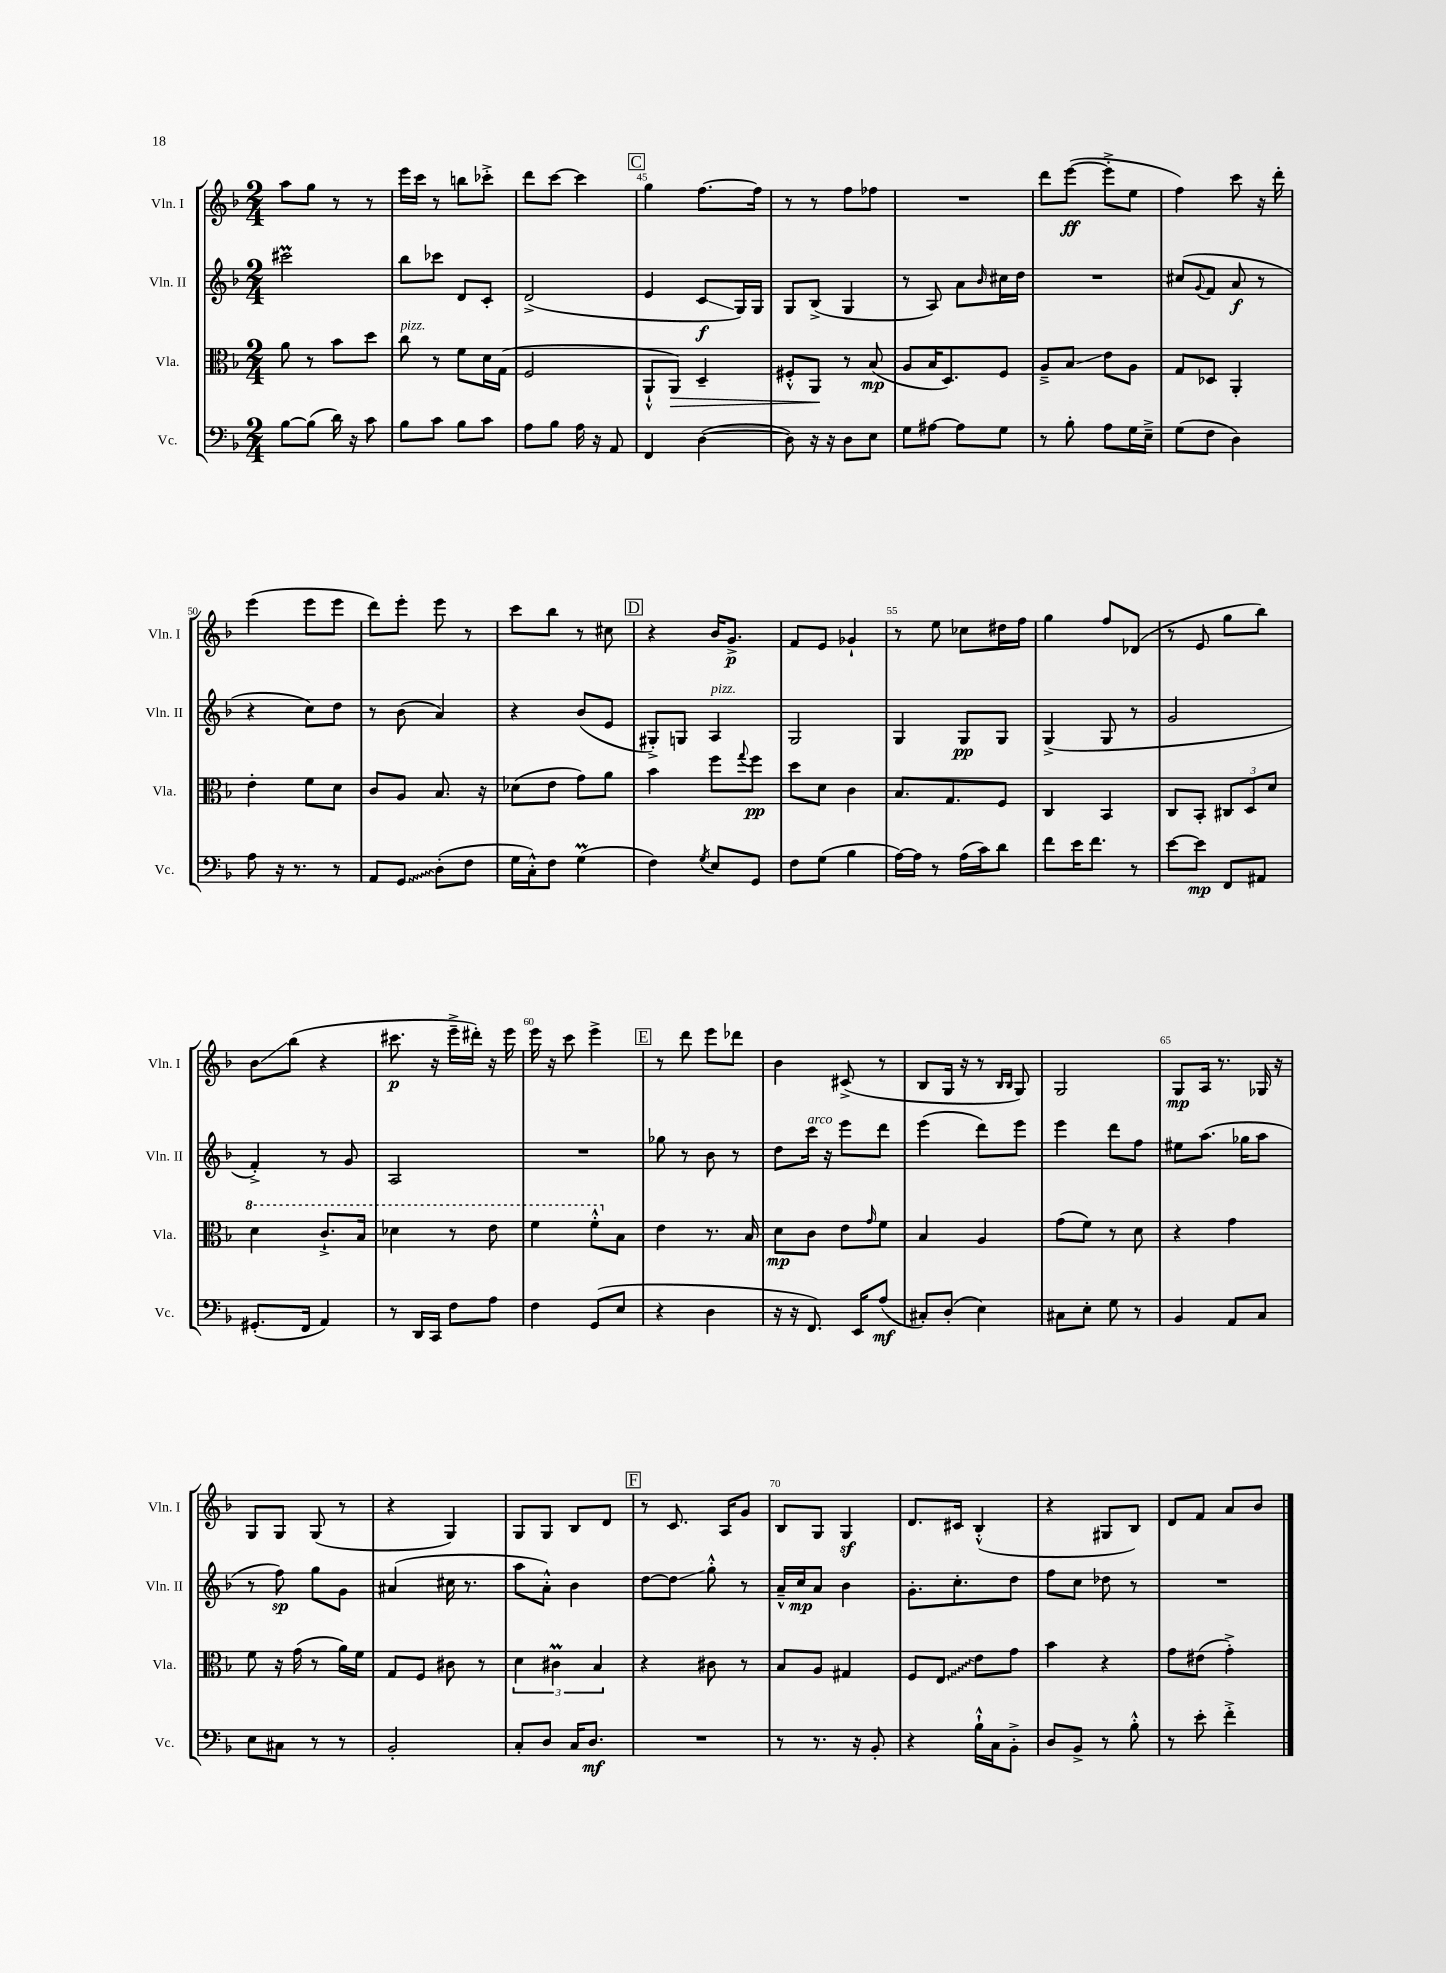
<<
\new StaffGroup <<
\new Staff = "s0" \with { instrumentName = "Vln. I" shortInstrumentName = "Vln. I" } {
    \clef treble \key f \major \numericTimeSignature \time 2/4
    a''8 g''8 r8 r8 |
    e'''16 c'''16 r8 b''8 ces'''8-.-> |
    d'''8 c'''8~ c'''4 |
    \mark \markup { \box "C" } g''4 f''8.~ f''16 |
    r8 r8 f''8 fes''8 |
    R2 |
    d'''8 e'''8~\ff( e'''8-.-> e''8 |
    f''4) c'''8 r16 d'''16-. |
    e'''4( e'''8 e'''8 |
    d'''8) e'''8-. e'''8 r8 |
    c'''8 bes''8 r8 cis''8 |
    \mark \markup { \box "D" } r4 bes'16 g'8.->\p |
    f'8 e'8 ges'4-! |
    r8 e''8 ces''8 dis''16 f''16 |
    g''4 f''8 des'8( |
    r8 e'8 g''8 bes''8) |
    bes'8\glissando bes''8( r4 |
    cis'''8.\p r16 e'''16---> dis'''16-.) r16 e'''16 |
    e'''16 r16 c'''8 e'''4-> |
    \mark \markup { \box "E" } r8 d'''8 e'''8 des'''8 |
    bes'4 cis'8->( r8 |
    bes8 g16 r16 r8 \grace { bes16 bes16 } g8) |
    g2 |
    g8\mp a16 r8. ges16 r16 |
    g8 g8 g8( r8 |
    r4 g4) |
    g8 g8 bes8 d'8 |
    \mark \markup { \box "F" } r8 c'8. a16 g'8 |
    bes8 g8 g4\sf |
    d'8. cis'16 bes4-.-^( |
    r4 gis8 bes8) |
    d'8 f'8 a'8 bes'8 \bar "|." |
}
\new Staff = "s1" \with { instrumentName = "Vln. II" shortInstrumentName = "Vln. II" } {
    \clef treble \key f \major \numericTimeSignature \time 2/4
    cis'''2\prall |
    bes''8 ces'''8 d'8 c'8-. |
    d'2->( |
    \mark \markup { \box "C" } e'4 c'8\glissando\f g16) g16 |
    g8 bes8->( g4 |
    r8 a8) a'8 \grace { bes'16 } cis''16 d''16 |
    R2 |
    cis''8( \appoggiatura { g'8 } f'8 a'8\f r8 |
    r4 c''8) d''8 |
    r8 bes'8( a'4) |
    r4 bes'8( e'8 |
    \mark \markup { \box "D" } gis8-.->) g8 a4^\markup { \italic "pizz." } |
    g2 |
    g4 g8\pp g8 |
    g4->( g8 r8 |
    g'2 |
    f'4-.->) r8 g'8 |
    a2 |
    R2 |
    \mark \markup { \box "E" } ges''8 r8 bes'8 r8 |
    d''8 c'''16^\markup { \italic "arco" } r16 e'''8 d'''8 |
    e'''4( d'''8) e'''8 |
    e'''4 d'''8 f''8 |
    eis''8 a''8.( ges''16 a''8 |
    r8 f''8\sp) g''8 g'8 |
    ais'4( cis''16 r8. |
    a''8 a'8-.-^) bes'4 |
    \mark \markup { \box "F" } d''8~ d''8\glissando g''8-.-^ r8 |
    a'16---^ c''16\mp a'8 bes'4 |
    g'8.-. c''8.-. d''8 |
    f''8 c''8 des''8 r8 |
    R2 \bar "|." |
}
\new Staff = "s2" \with { instrumentName = "Vla." shortInstrumentName = "Vla." } {
    \clef alto \key f \major \numericTimeSignature \time 2/4
    a'8 r8 bes'8 d''8 |
    c''8^\markup { \italic "pizz." } r8 f'8 d'16 g16( |
    f2 |
    \mark \markup { \box "C" } a,8-!-^ a,8\>) d4-- |
    fis8-.-^ a,8\! r8 bes8\mp( |
    a8 bes16 d8.) f8 |
    a8---> bes8\glissando e'8 a8 |
    g8 des8 a,4-. |
    e'4-. f'8 d'8 |
    c'8 a8 bes8. r16 |
    des'8( e'8 g'8) a'8 |
    \mark \markup { \box "D" } bes'4 f''8 \appoggiatura { g''8 } f''8\pp |
    d''8 d'8 c'4 |
    bes8. g8. f8 |
    c4 bes,4 |
    c8 bes,8-. \tuplet 3/2 { cis8 d8 d'8 } |
    \ottava #1 d''4 c''8.-!-> bes'16 |
    des''4 r8 e''8 |
    f''4 f''8-.-^ \ottava #0 bes8 |
    \mark \markup { \box "E" } e'4 r8. bes16 |
    d'8\mp c'8 e'8 \grace { g'16 } f'8 |
    bes4 a4 |
    g'8( f'8) r8 d'8 |
    r4 g'4 |
    f'8 r16 g'16( r8 a'16) f'16 |
    g8 f8 cis'8 r8 |
    \tuplet 3/2 { d'4 cis'4\prall bes4 } |
    \mark \markup { \box "F" } r4 cis'8 r8 |
    bes8 a8 gis4 |
    f8 \once \override Glissando.style = #'zigzag e8\glissando e'8 g'8 |
    bes'4 r4 |
    g'8 eis'8( g'4-.->) \bar "|." |
}
\new Staff = "s3" \with { instrumentName = "Vc." shortInstrumentName = "Vc." } {
    \clef bass \key f \major \numericTimeSignature \time 2/4
    bes8~ bes8( d'16) r16 c'8 |
    bes8 c'8 bes8 c'8 |
    a8 bes8 a16 r16 a,8 |
    \mark \markup { \box "C" } f,4 d4~( |
    d8) r16 r16 d8 e8 |
    g8 ais8~ ais8 g8 |
    r8 bes8-. a8 g16 e16---> |
    g8( f8 d4) |
    a8 r16 r8. r8 |
    a,8 \once \override Glissando.style = #'zigzag g,8\glissando d8-.( f8 |
    g16 c16-.-^) f8 g4\prall( |
    \mark \markup { \box "D" } f4) \acciaccatura { g8 } e8 g,8 |
    f8 g8( bes4 |
    a16~) a16 r8 a16( c'16) d'8 |
    f'8 e'16 f'8. r8 |
    e'8~ e'8\mp f,8 ais,8 |
    gis,8.-.( f,16 a,4) |
    r8 d,16 c,16 f8 a8 |
    f4 g,8( e8 |
    \mark \markup { \box "E" } r4 d4 |
    r16 r16 f,8.) e,16 a8\mf( |
    cis8-.) d8-.( e4) |
    cis8 e8-. g8 r8 |
    bes,4 a,8 c8 |
    e8 cis8 r8 r8 |
    bes,2-. |
    c8-. d8 c16 d8.\mf |
    \mark \markup { \box "F" } R2 |
    r8 r8. r16 bes,8-. |
    r4 bes16-!-^ c16 bes,8-.-> |
    d8 bes,8-> r8 bes8-.-^ |
    r8 e'8-. f'4-.-> \bar "|." |
}
>>
>>
\layout { \context { \Score currentBarNumber = #42 \override BarNumber.break-visibility = ##(#f #t #t) barNumberVisibility = #(every-nth-bar-number-visible 5) } }
